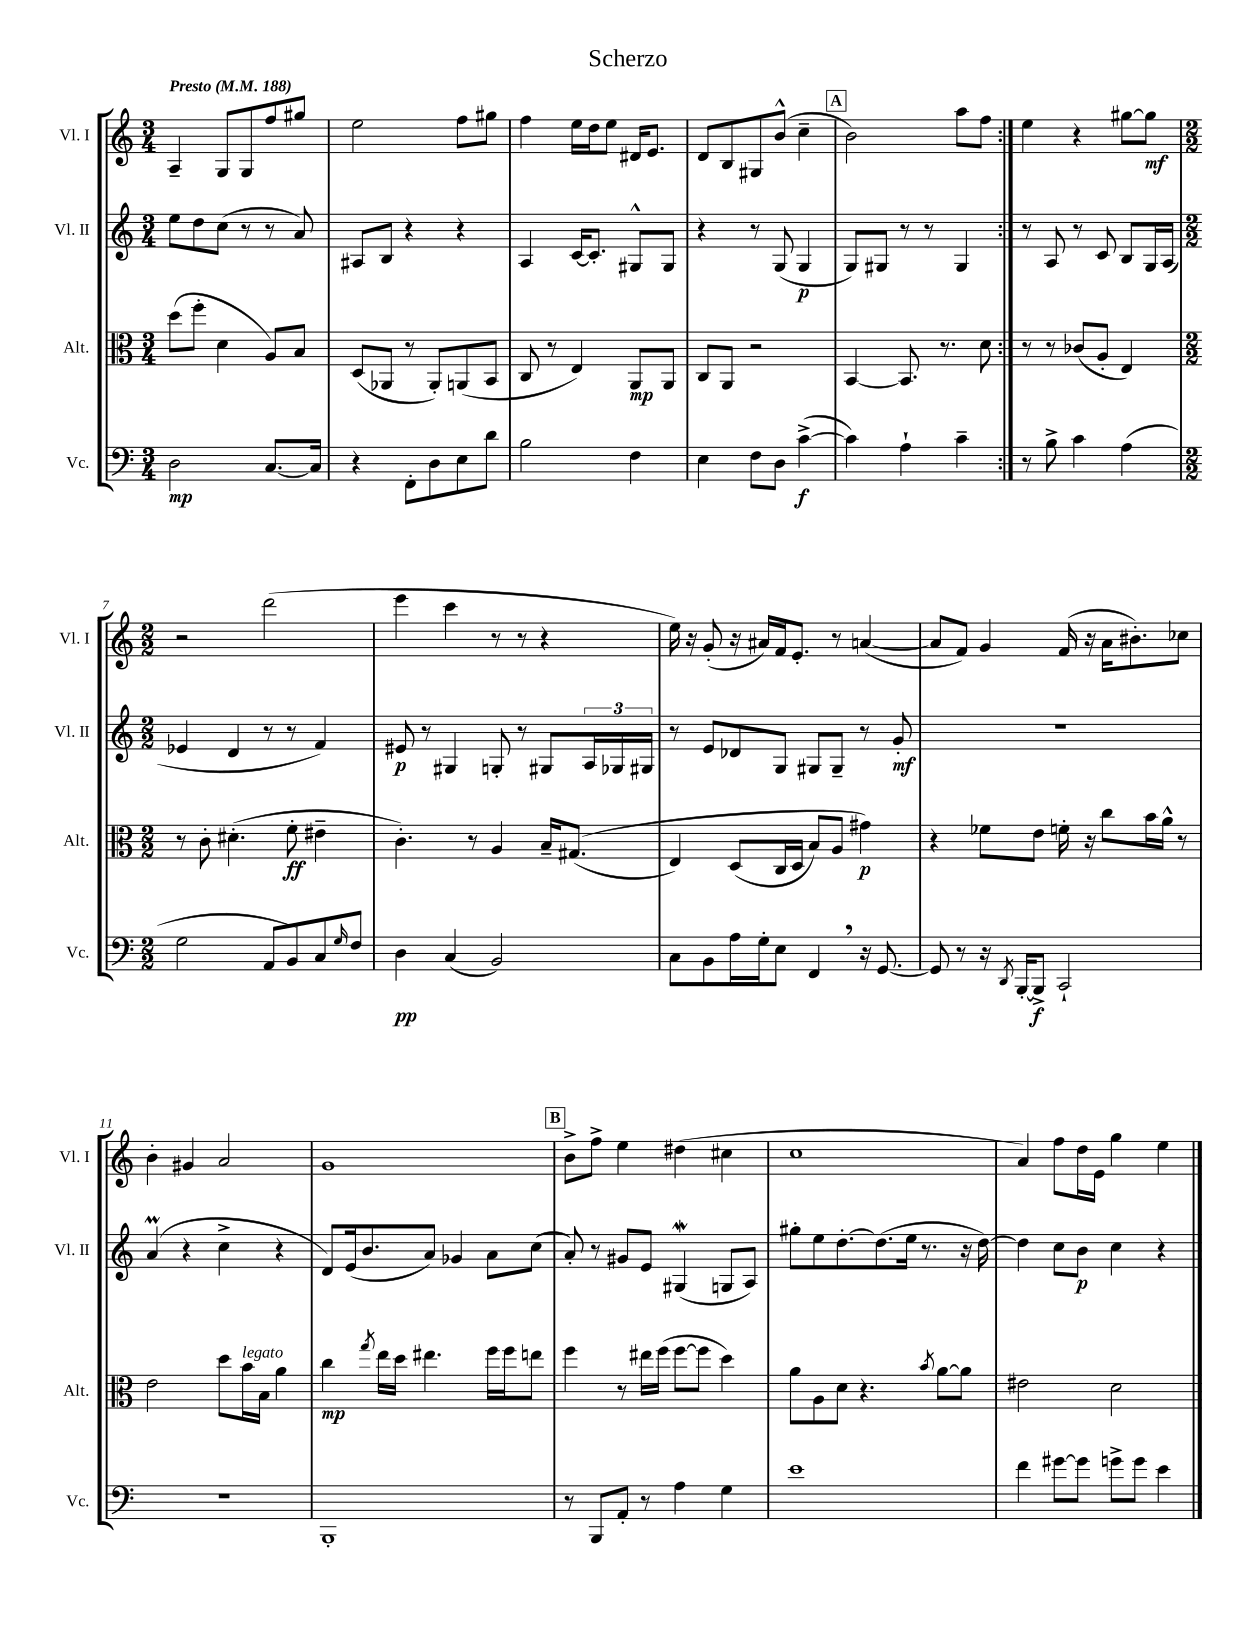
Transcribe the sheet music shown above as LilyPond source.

\header { title = "Scherzo" }
<<
\new StaffGroup <<
\new Staff = "s0" \with { instrumentName = "Vl. I" shortInstrumentName = "Vl. I" } {
    \clef treble \key c \major \numericTimeSignature \time 3/4 \tempo "Presto" 4 = 188
    \repeat volta 2 { a4-- g8 g8 f''8 gis''8 |
    e''2 f''8 gis''8 |
    f''4 e''16 d''16 e''8 dis'16 e'8. |
    d'8 b8 gis8 b'8-^( c''4-- |
    \mark \markup { \box "A" } b'2) a''8 f''8 | }
    e''4 r4 gis''8~ gis''8\mf |
    \numericTimeSignature \time 2/2 r2 d'''2( |
    e'''4 c'''4 r8 r8 r4 |
    e''16) r16 g'8-.( r16 ais'16) f'16 e'8.-. r8 a'4~( |
    a'8 f'8) g'4 f'16( r16 a'16 bis'8.-.) ces''8 |
    b'4-. gis'4 a'2 |
    g'1 |
    \mark \markup { \box "B" } b'8-> f''8-> e''4 dis''4( cis''4 |
    c''1 |
    a'4) f''8 d''16 e'16 g''4 e''4 \bar "|." |
}
\new Staff = "s1" \with { instrumentName = "Vl. II" shortInstrumentName = "Vl. II" } {
    \clef treble \key c \major \numericTimeSignature \time 3/4
    \repeat volta 2 { e''8 d''8 c''8( r8 r8 a'8) |
    ais8 b8 r4 r4 |
    a4 c'16~ c'8.-. gis8-^ gis8 |
    r4 r8 g8( g4\p |
    \mark \markup { \box "A" } g8) gis8 r8 r8 gis4 | }
    r8 a8 r8 c'8 b8 g16 a16( |
    \numericTimeSignature \time 2/2 ees'4 d'4 r8 r8 f'4) |
    eis'8\p r8 gis4 g8-. r8 gis8 \tuplet 3/2 { a16 ges16 gis16 } |
    r8 e'8 des'8 g8 gis8 gis8-- r8 g'8-.\mf |
    R1 |
    a'4\prall( r4 c''4-> r4 |
    d'8) e'16( b'8. a'8) ges'4 a'8 c''8( |
    \mark \markup { \box "B" } a'8-.) r8 gis'8 e'8 gis4\mordent( g8 a8) |
    gis''8-. e''8 d''8.~-. d''8.( e''16 r8. r16 d''16~) |
    d''4 c''8 b'8\p c''4 r4 \bar "|." |
}
\new Staff = "s2" \with { instrumentName = "Alt." shortInstrumentName = "Alt." } {
    \clef alto \key c \major \numericTimeSignature \time 3/4
    \repeat volta 2 { d''8( f''8-. d'4 a8) b8 |
    d8( aes,8 r8 aes,8-.) a,8( b,8 |
    c8 r8 e4) a,8\mp a,8 |
    c8 a,8 r2 |
    \mark \markup { \box "A" } b,4~ b,8. r8. d'8 | }
    r8 r8 ces'8( a8-. e4) |
    \numericTimeSignature \time 2/2 r8 c'8-. dis'4.-.( f'8-.\ff eis'4-- |
    c'4.-.) r8 a4 b16-- gis8.(\( |
    e4) d8( c16 d16 b8) a8 gis'4\p\) |
    r4 fes'8 e'8 f'16-. r16 c''8 b'16 a'16-^ r8 |
    e'2 d''8 b'16^\markup { \italic "legato" } b16 a'4 |
    c''4\mp \acciaccatura { g''8 } e''16 d''16 eis''4. f''16 f''16 e''8 |
    \mark \markup { \box "B" } f''4 r8 eis''16 f''16( f''8~ f''8 d''4) |
    a'8 a8 d'8 r4. \acciaccatura { b'8 } a'8~ a'8 |
    eis'2 d'2 \bar "|." |
}
\new Staff = "s3" \with { instrumentName = "Vc." shortInstrumentName = "Vc." } {
    \clef bass \key c \major \numericTimeSignature \time 3/4
    \repeat volta 2 { d2\mp c8.~ c16 |
    r4 f,8-. d8 e8 d'8 |
    b2 f4 |
    e4 f8 d8 c'4~->\f( |
    \mark \markup { \box "A" } c'4) a4-! c'4-- | }
    r8 b8-> c'4 a4( |
    \numericTimeSignature \time 2/2 g2 a,8 b,8) c8 \grace { g16 } f8 |
    d4\pp c4( b,2) |
    c8 b,8 a16 g16-. e8 f,4 \breathe r16 g,8.~ |
    g,8 r8 r16 \acciaccatura { d,8 } b,,16~-. b,,8->\f c,2-! |
    r1 |
    b,,1-. |
    \mark \markup { \box "B" } r8 b,,8 a,8-. r8 a4 g4 |
    e'1 |
    f'4 gis'8~ gis'8 g'8-> g'8 e'4 \bar "|." |
}
>>
>>
